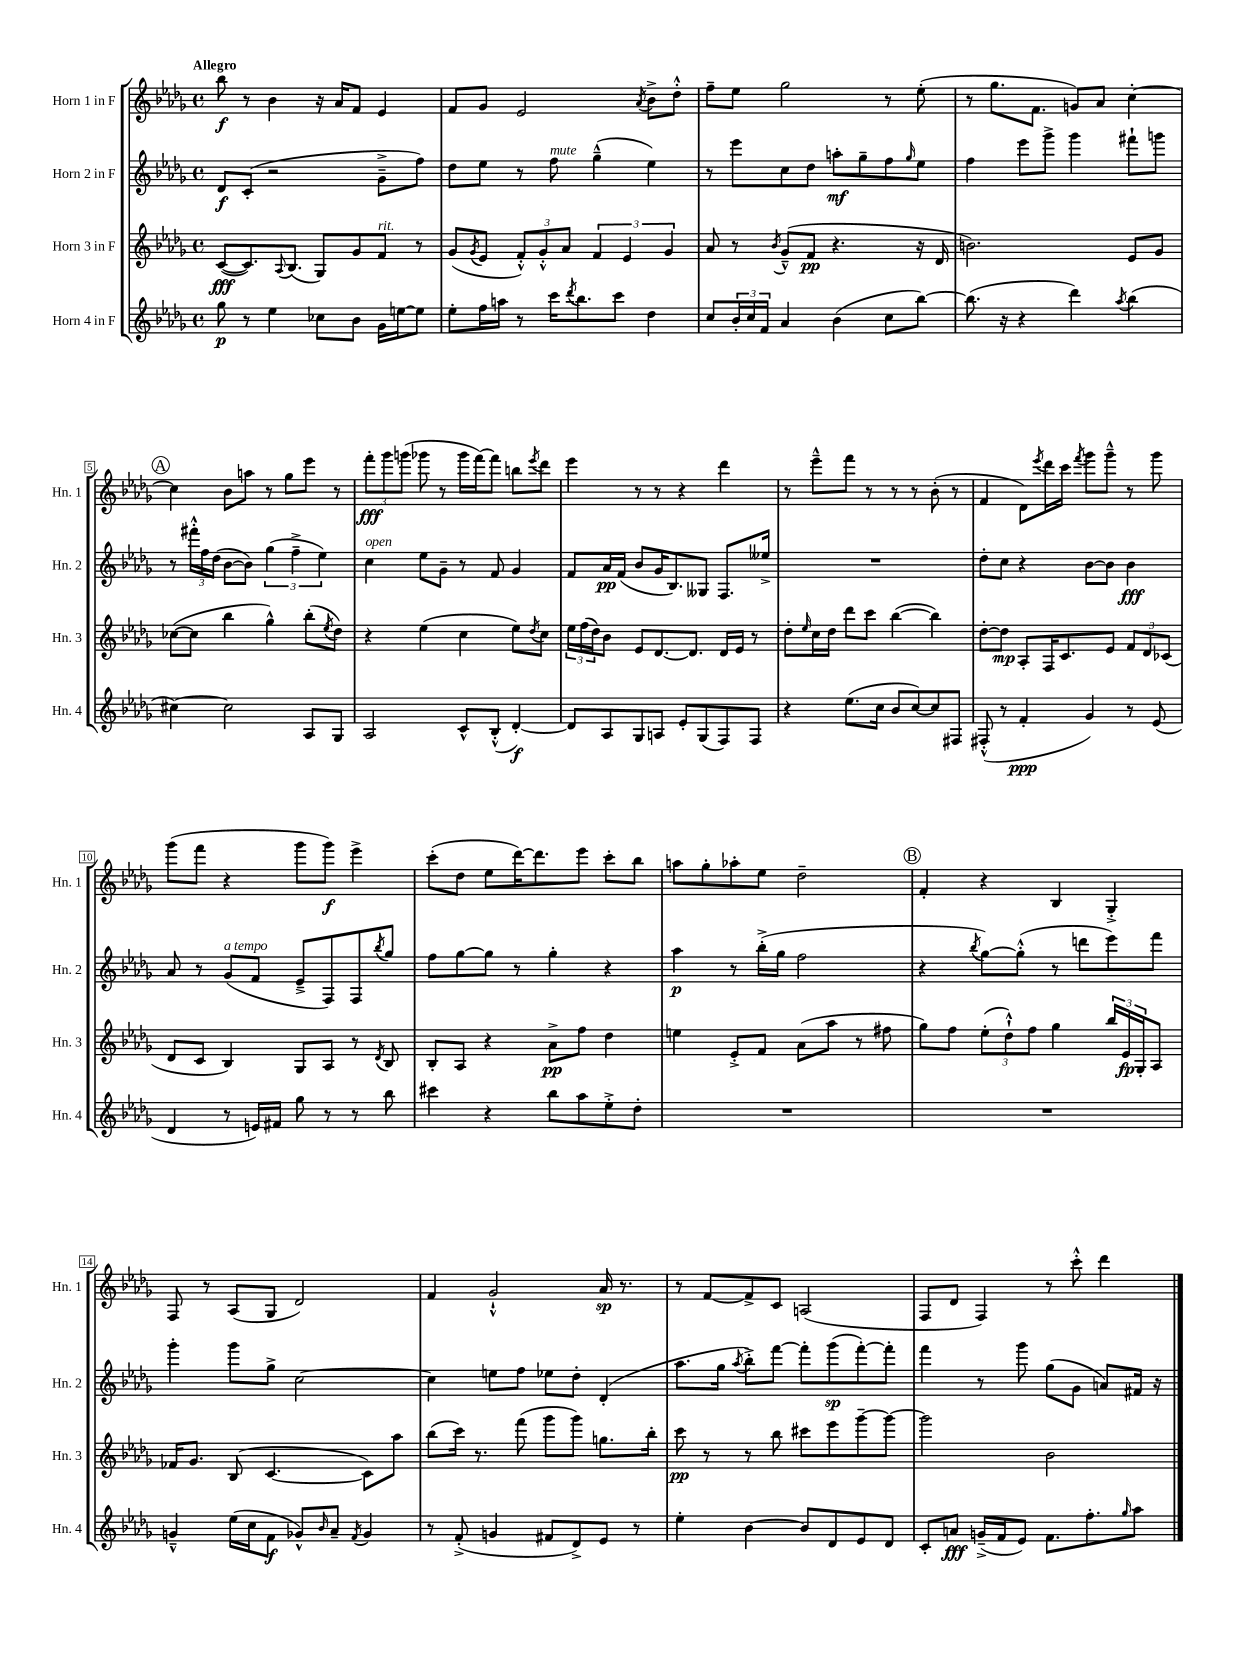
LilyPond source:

<<
\new StaffGroup <<
\new Staff = "s0" \with { instrumentName = "Horn 1 in F" shortInstrumentName = "Hn. 1" } {
    \clef treble \key des \major \defaultTimeSignature \time 4/4 \tempo "Allegro"
    bes''8\f r8 bes'4 r16 aes'16 f'8 ees'4 |
    f'8 ges'8 ees'2 \acciaccatura { aes'8 } bes'8-> des''8-.-^ |
    f''8-- ees''8 ges''2 r8 ees''8-.( |
    r8 ges''8. f'8. g'8) aes'8 c''4~-. |
    \mark \markup { \circle "A" } c''4 bes'8 a''8 r8 ges''8 ees'''8 r8 |
    \tuplet 3/2 { f'''8-.\fff ges'''8 g'''8( } ges'''8 r8 ges'''16 f'''16~) f'''8 b''8 \acciaccatura { ees'''8 } des'''8 |
    ees'''4 r8 r8 r4 des'''4 |
    r8 ees'''8---^ f'''8 r8 r8 r8 bes'8-.( r8 |
    f'4 des'8) \acciaccatura { ees'''8 } des'''16 c'''16 \acciaccatura { f'''8 } ges'''8 ges'''8---^ r8 ges'''8 |
    ges'''8( f'''8 r4 ges'''8 ges'''8\f) ees'''4-> |
    c'''8-.( des''8 ees''8 des'''16~) des'''8. ees'''8 c'''8-. bes''8 |
    a''8 ges''8-. aes''8-. ees''8 des''2-- |
    \mark \markup { \circle "B" } f'4-. r4 bes4 ges4-.-> |
    f8 r8 aes8( ges8 des'2) |
    f'4 ges'2-!-^ aes'16\sp r8. |
    r8 f'8~ f'8-> c'8 a2( |
    f8 des'8 f4) r8 c'''8-.-^ des'''4 \bar "|." |
}
\new Staff = "s1" \with { instrumentName = "Horn 2 in F" shortInstrumentName = "Hn. 2" } {
    \clef treble \key des \major \defaultTimeSignature \time 4/4
    des'8\f c'8-.( r2 ges'8---> f''8) |
    des''8 ees''8 r8 f''8^\markup { \italic "mute" } ges''4---^( ees''4) |
    r8 ees'''8 c''8 des''8 a''8-.\mf ges''8-- f''8 \grace { ges''16 } ees''8 |
    f''4 ees'''8 ges'''8-> ges'''4 fis'''8-! g'''8 |
    \mark \markup { \circle "A" } r8 \tuplet 3/2 { fis'''16-.-^ f''16 des''16( } bes'8~ bes'8) \tuplet 3/2 { ges''4( f''4---> ees''4) } |
    c''4^\markup { \italic "open" } ees''8 ges'8-- r8 f'8 ges'4 |
    f'8 aes'16\pp f'16( bes'8 ges'16 bes8.) geses8 f8. eeses''16-> |
    R1 |
    des''8-. c''8 r4 bes'8~ bes'8 bes'4\fff |
    aes'8 r8 ges'8^\markup { \italic "a tempo" }( f'8 ees'8---> f8) f8 \acciaccatura { bes''8 } ges''8 |
    f''8 ges''8~ ges''8 r8 ges''4-. r4 |
    aes''4\p r8 bes''16-.->( ges''16 f''2 |
    \mark \markup { \circle "B" } r4 \acciaccatura { bes''8 } ges''8~) ges''8-.-^( r8 d'''8 ees'''8) f'''8 |
    ges'''4-. ges'''8 ges''8-> c''2~ |
    c''4 e''8 f''8 ees''8 des''8-. des'4-.( |
    aes''8. ges''16 \acciaccatura { aes''8 } bes''8-.->) f'''8~ f'''8-. ges'''8\sp( f'''8~-.) f'''8-. |
    f'''4 r8 ges'''8 ges''8( ges'8 a'8) fis'16 r16 \bar "|." |
}
\new Staff = "s2" \with { instrumentName = "Horn 3 in F" shortInstrumentName = "Hn. 3" } {
    \clef treble \key des \major \defaultTimeSignature \time 4/4
    c'8~\fff( c'8.) \appoggiatura { aes8 } bes8.( ges8) ges'8 f'8^\markup { \italic "rit." } r8 |
    ges'8( \acciaccatura { ges'8 } ees'8 \tuplet 3/2 { f'8-.-^) ges'8-.-^ aes'8 } \tuplet 3/2 { f'4 ees'4 ges'4 } |
    aes'8 r8 \acciaccatura { bes'8 } ges'8---^( f'8\pp r4. r16 des'16 |
    b'2.) ees'8 ges'8 |
    \mark \markup { \circle "A" } ces''8~( ces''8 bes''4 ges''4-^) bes''8-.( \acciaccatura { ees''8 } des''8) |
    r4 ees''4( c''4 ees''8) \acciaccatura { des''8 } c''8 |
    \tuplet 3/2 { ees''16 f''16( des''16) } bes'8 ees'8 des'8.~ des'8. des'16 ees'16 r8 |
    des''8-. \grace { ees''16 } c''16 des''16 des'''8 c'''8 bes''4~( bes''4) |
    des''8~-. des''8\mp aes8-. f16 c'8. ees'8 \tuplet 3/2 { f'8 des'8 ces'8( } |
    des'8 c'8 bes4) ges8 aes8 r8 \acciaccatura { des'8 } bes8 |
    bes8-. aes8 r4 aes'8->\pp f''8 des''4 |
    e''4 ees'8-.-> f'8 aes'8( aes''8 r8 fis''8 |
    \mark \markup { \circle "B" } ges''8) f''8 \tuplet 3/2 { ees''8-.( des''8-!-^) f''8 } ges''4 \tuplet 3/2 { bes''16 ees'16\fp ges16-. } aes8 |
    fes'16 ges'8. bes8( c'4.~ c'8) aes''8 |
    bes''8( c'''16) r8. f'''8( ges'''8 ges'''8) g''8. bes''16-. |
    c'''8\pp r8 r8 bes''8 cis'''8 ees'''8 ges'''8~-- ges'''8~ |
    ges'''2 bes'2 \bar "|." |
}
\new Staff = "s3" \with { instrumentName = "Horn 4 in F" shortInstrumentName = "Hn. 4" } {
    \clef treble \key des \major \defaultTimeSignature \time 4/4
    ges''8\p r8 ees''4 ces''8 bes'8 ges'16 e''16~ e''8 |
    ees''8-. f''16 a''16 r8 c'''16 \acciaccatura { des'''8 } bes''8. c'''8 des''4 |
    c''8 \tuplet 3/2 { bes'16-. c''16 f'16 } aes'4 bes'4( c''8 bes''8~) |
    bes''8.( r16 r4 des'''4) \acciaccatura { aes''8 } bes''4( |
    \mark \markup { \circle "A" } cis''4~) cis''2 aes8 ges8 |
    aes2 c'8-^ bes8-.-^( des'4~-.\f) |
    des'8 aes8 ges8 a8 ees'8-. ges8( f8) f8 |
    r4 ees''8.( c''16 bes'8 c''8~) c''8 fis8 |
    fis8-.-^( r8 f'4-.\ppp ges'4) r8 ees'8( |
    des'4 r8 e'16) fis'16 ges''8 r8 r8 bes''8 |
    cis'''4 r4 bes''8 aes''8 ees''8-.-> des''8-. |
    R1 |
    \mark \markup { \circle "B" } R1 |
    g'4---^ ees''16( c''16 f'8\f ges'8-^) \grace { bes'16 } aes'8-- \acciaccatura { f'8 } ges'4 |
    r8 f'8-.->( g'4 fis'8 des'8->) ees'8 r8 |
    ees''4-. bes'4~ bes'8 des'8 ees'8 des'8 |
    c'8-. a'8\fff g'16--->( f'16 ees'8) f'8. f''8.-. \grace { ges''16 } aes''8 \bar "|." |
}
>>
>>
\layout { \context { \Score \override BarNumber.stencil = #(make-stencil-boxer 0.1 0.3 ly:text-interface::print) } }
